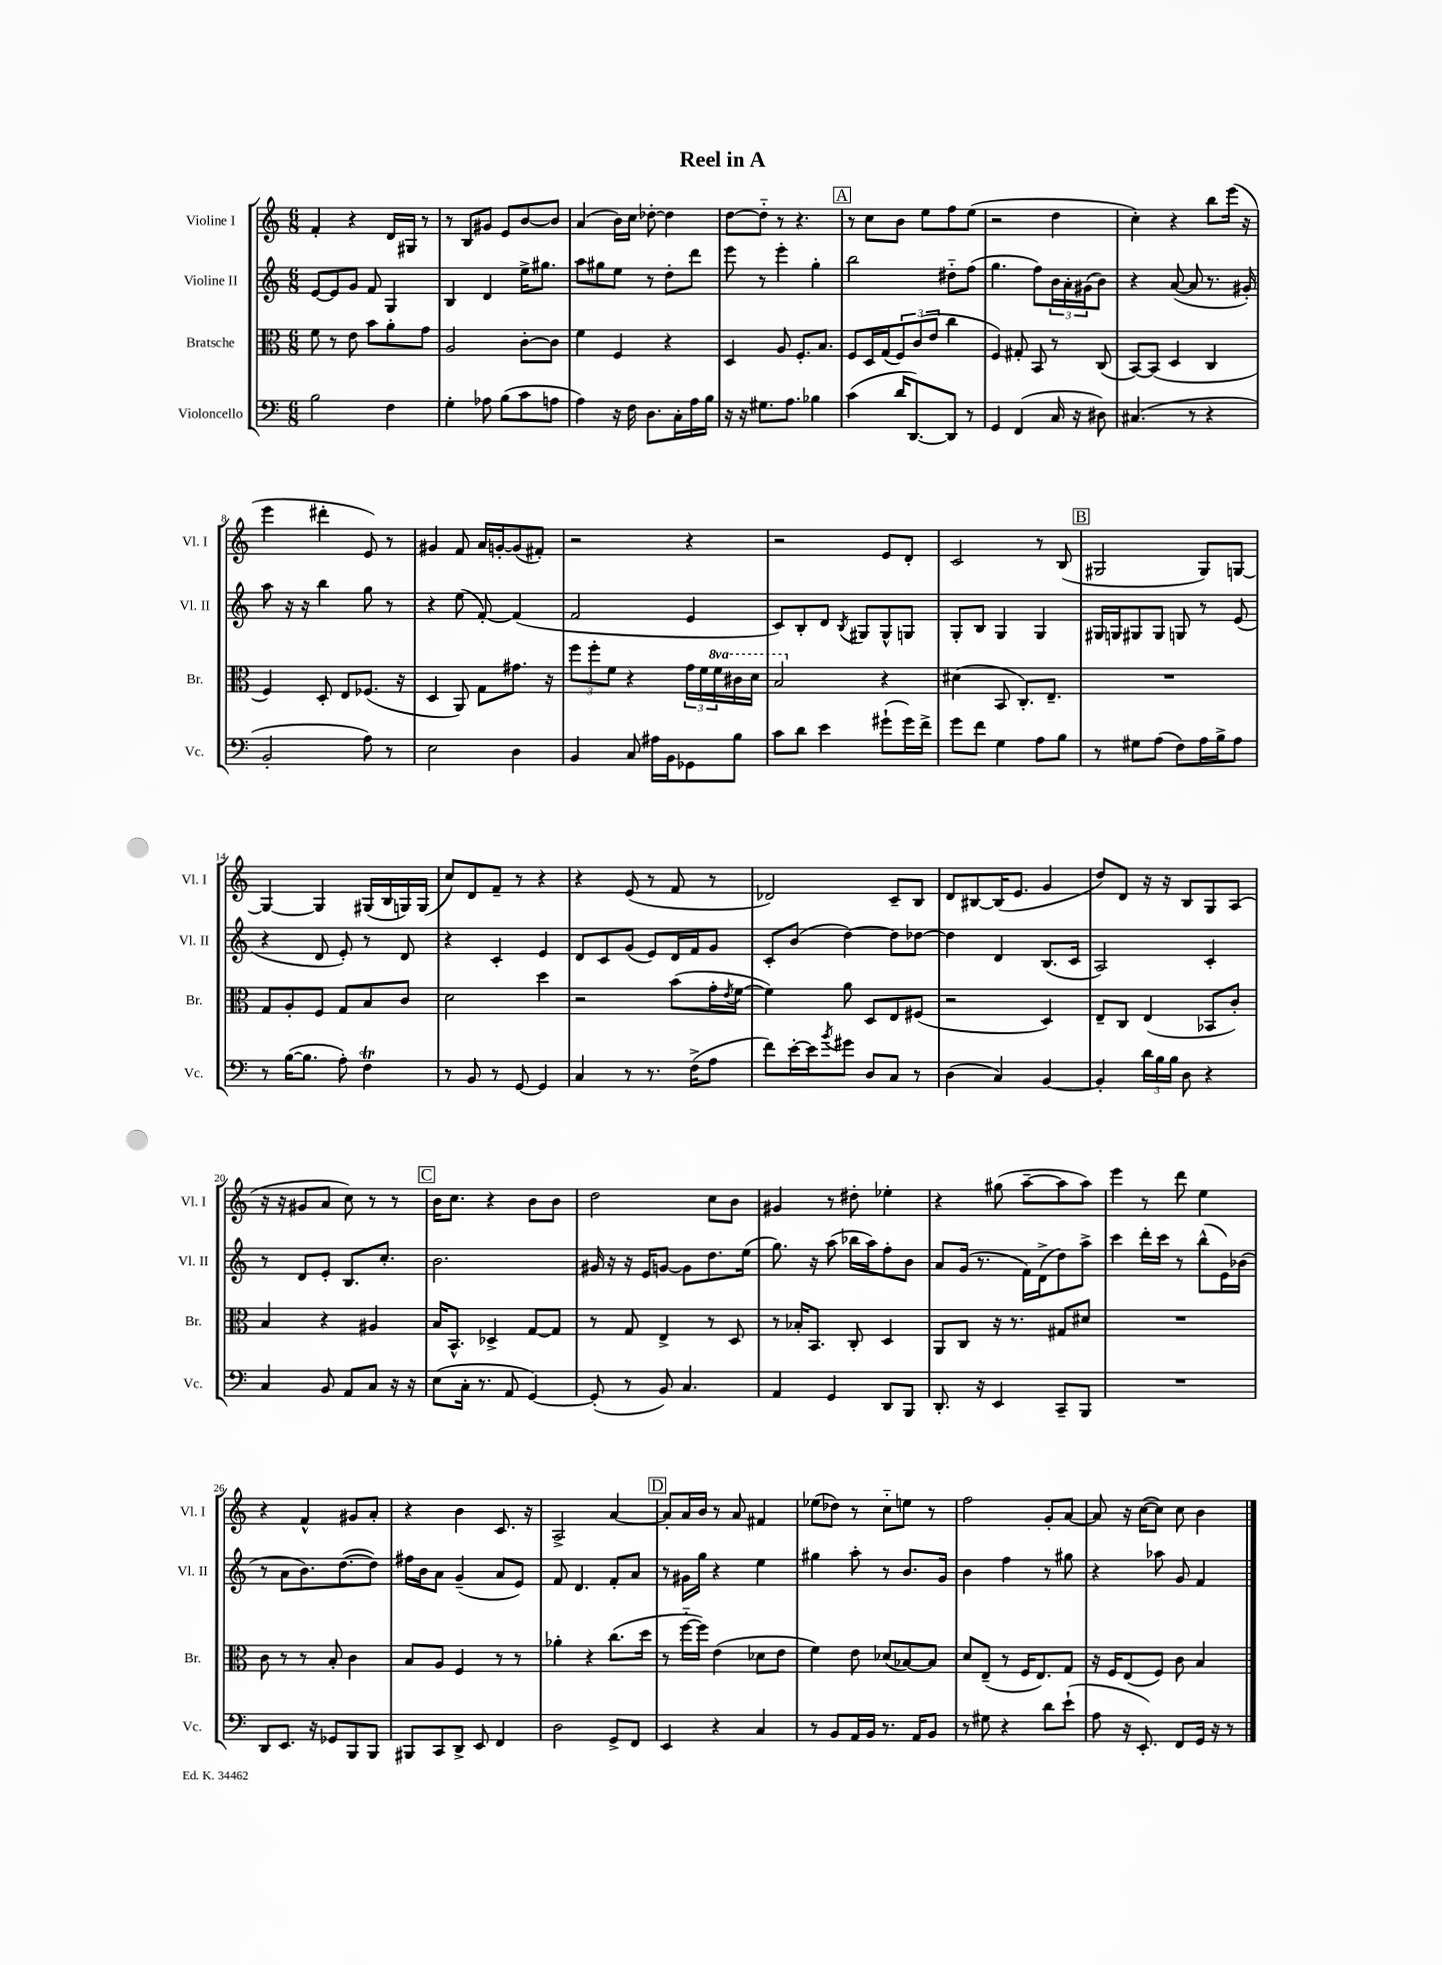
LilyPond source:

\header { title = "Reel in A" }
<<
\new StaffGroup <<
\new Staff = "s0" \with { instrumentName = "Violine I" shortInstrumentName = "Vl. I" } {
    \clef treble \key c \major \numericTimeSignature \time 6/8
    f'4-. r4 d'16 gis16 r8 |
    r8 b8 gis'8 e'8 b'8~ b'8 |
    a'4( b'16) c''16 des''8~-. des''4 |
    d''8~ d''8-_ r8 r4. |
    \mark \markup { \box "A" } r8 c''8 b'8 e''8 f''8 e''8( |
    r2 d''4 |
    c''4-.) r4 b''8 e'''16( r16 |
    e'''4 dis'''4-. e'8) r8 |
    gis'4 f'8 a'16 g'16~-. g'8( fis'8-.) |
    r2 r4 |
    r2 e'8 d'8-. |
    c'2 r8 b8( |
    \mark \markup { \box "B" } gis2 gis8) g8~ |
    g4~ g4 gis16( b16 g16) g16( |
    c''8) d'8 f'8-- r8 r4 |
    r4 e'8( r8 f'8 r8 |
    des'2) c'8-- b8 |
    d'8 bis8~ bis16( e'8. g'4 |
    d''8) d'8 r16 r16 b8 g8 a8( |
    r16 r16 gis'8 a'8 c''8) r8 r8 |
    \mark \markup { \box "C" } b'16 c''8. r4 b'8 b'8 |
    d''2 c''8 b'8 |
    gis'4 r8 dis''8-. ees''4-. |
    r4 gis''8( a''8~-- a''8 a''8) |
    e'''4 r8 d'''8 e''4 |
    r4 f'4-^ gis'8 a'8-. |
    r4 b'4 c'8. r16 |
    a2-> a'4~ |
    \mark \markup { \box "D" } a'8-. a'16 b'16 r8 a'8 fis'4 |
    ees''8( des''8) r8 c''8-_ e''8 r8 |
    f''2 g'8-. a'8~ |
    a'8 r16 c''16~( c''8) c''8 b'4 \bar "|." |
}
\new Staff = "s1" \with { instrumentName = "Violine II" shortInstrumentName = "Vl. II" } {
    \clef treble \key c \major \numericTimeSignature \time 6/8
    e'8~ e'8 g'8 f'8 g4 |
    b4 d'4 e''16-> gis''8. |
    a''8 gis''8 e''8 r8 d''8-. d'''8 |
    e'''8 r8 e'''4-. g''4-. |
    \mark \markup { \box "A" } b''2 dis''8-_ f''8( |
    g''4. f''8) \tuplet 3/2 { b'16 a'16-. gis'16( } b'8) |
    r4 a'8~( a'8 r8. gis'16-.) |
    a''8 r16 r16 b''4 g''8 r8 |
    r4 e''8( f'8~-.) f'4( |
    f'2 e'4 |
    c'8) b8-. d'8 \acciaccatura { b8 } gis8 gis8-^ g8 |
    g8-. b8 g4 g4 |
    \mark \markup { \box "B" } gis16 g16 gis8 gis8 g8 r8 e'8( |
    r4 d'8 e'8-.) r8 d'8 |
    r4 c'4-. e'4 |
    d'8 c'8 g'8( e'8) d'16 f'16 g'8 |
    c'8-. b'8( d''4~) d''8 des''8~ |
    des''4 d'4 b8.( c'16 |
    a2) c'4-. |
    r8 d'8 e'8-. b8. c''8.-. |
    \mark \markup { \box "C" } b'2. |
    gis'16 r16 r16 e'16 g'8~ g'8 d''8. e''16( |
    g''8.) r16 a''8( bes''16 a''16) f''8-. b'8 |
    a'8 g'16( r8. f'16) d'16->( d''8) a''8-> |
    c'''4 d'''16-. c'''16 r8 b''8-^( e'16) bes'16( |
    r8 a'8 b'8.) d''8.~( d''8) |
    fis''16 b'16 a'8 g'4--( a'8 e'8) |
    f'8 d'4. f'8-. a'8 |
    \mark \markup { \box "D" } r8 gis'16 g''16 r4 e''4 |
    gis''4 a''8-. r8 b'8. g'16 |
    b'4 f''4 r8 gis''8 |
    r4 aes''8 g'8 f'4 \bar "|." |
}
\new Staff = "s2" \with { instrumentName = "Bratsche" shortInstrumentName = "Br." } {
    \clef alto \key c \major \numericTimeSignature \time 6/8 \set Staff.ottavationMarkups = #ottavation-simple-ordinals
    f'8 r8 e'8 b'8 a'8-. g'8 |
    a2 c'8~-. c'8 |
    f'4 f4 r4 |
    d4 a8 f8.-. b8. |
    \mark \markup { \box "A" } f8 d16 g16( \tuplet 3/2 { f8) c'8( e'8 } c''4 |
    f4) gis8-. b,8 r8 c8( |
    b,8~) b,8( d4 c4 |
    f4) d8-. e8 fes8.( r16 |
    d4 a,8) g8 gis'8. r16 |
    \tuplet 3/2 { f''8 f''8-. f'8 } r4 \tuplet 3/2 { g'16 f'16 \ottava #1 f''16 } cis''16 d''16 |
    b'2 \ottava #0 r4 |
    dis'4( b,8 c8.-.) e8.-- |
    \mark \markup { \box "B" } R2. |
    g8 a8-. f8 g8 b8 c'8 |
    d'2 d''4 |
    r2 b'8( g'16-. \acciaccatura { e'8 } f'16~ |
    f'4) a'8 d8 e8 fis8( |
    r2 d4) |
    e8-- c8 e4( bes,8 c'8-.) |
    b4 r4 ais4 |
    \mark \markup { \box "C" } b16 b,8.-^ des4-> g8~ g8 |
    r8 g8 e4-> r8 d8 |
    r8 bes16-. b,8. c8-. d4 |
    a,8 c8 r16 r8. gis8 dis'8 |
    R2. |
    c'8 r8 r8 b8-. c'4 |
    b8 a8 f4 r8 r8 |
    aes'4-. r4 c''8.( d''16 |
    \mark \markup { \box "D" } r8 f''16~-_ f''16) e'4( des'8 e'8 |
    f'4) e'8 des'8( bes8~) bes8 |
    d'8 e8--( r8 f16 e8.) g8 |
    r16 f16 e8( f8) c'8 b4 \bar "|." |
}
\new Staff = "s3" \with { instrumentName = "Violoncello" shortInstrumentName = "Vc." } {
    \clef bass \key c \major \numericTimeSignature \time 6/8
    b2 f4 |
    g4-. aes8 b8( c'8 a8 |
    a4) r16 f16 d8. c16-. a16 b16 |
    r16 r16 gis8. a8. bes4 |
    \mark \markup { \box "A" } c'4( d'16 d,8.~) d,8 r8 |
    g,4 f,4( c16 r16 dis8) |
    cis4.( r8 r4 |
    b,2-. a8) r8 |
    e2 d4 |
    b,4 c8 ais16 b,16 ges,8 b8 |
    c'8 d'8 e'4 gis'8-!( gis'16) f'16-> |
    g'8 f'8 g4 a8 b8 |
    \mark \markup { \box "B" } r8 gis8 a8( f8) a16 b16-> a8 |
    r8 b16~( b8. a8-.) f4\trill |
    r8 b,8 r8 g,8~ g,4 |
    c4 r8 r8. f16->( a8 |
    f'8) e'16~-. e'16 \acciaccatura { b'8 } gis'8 d8 c8 r8 |
    d4( c4) b,4~ |
    b,4-. \tuplet 3/2 { d'16 b16 b16 } d8 r4 |
    c4 b,8 a,8 c8 r16 r16 |
    \mark \markup { \box "C" } e8( c16-. r8. a,8 g,4~) |
    g,8-.( r8 b,8) c4. |
    a,4 g,4 d,8 b,,8 |
    d,8.-. r16 e,4 c,8-- b,,8 |
    R2. |
    d,8 e,8. r16 ges,8 b,,8 b,,8 |
    bis,,8 c,8 d,8-> e,8 f,4 |
    d2 g,8-> f,8 |
    \mark \markup { \box "D" } e,4 r4 c4 |
    r8 b,8 a,16 b,16 r8. a,16 b,8 |
    r8 gis8 r4 d'8 e'8-!( |
    a8 r16 e,8.-.) f,8 g,16 r16 r8 \bar "|." |
}
>>
>>
